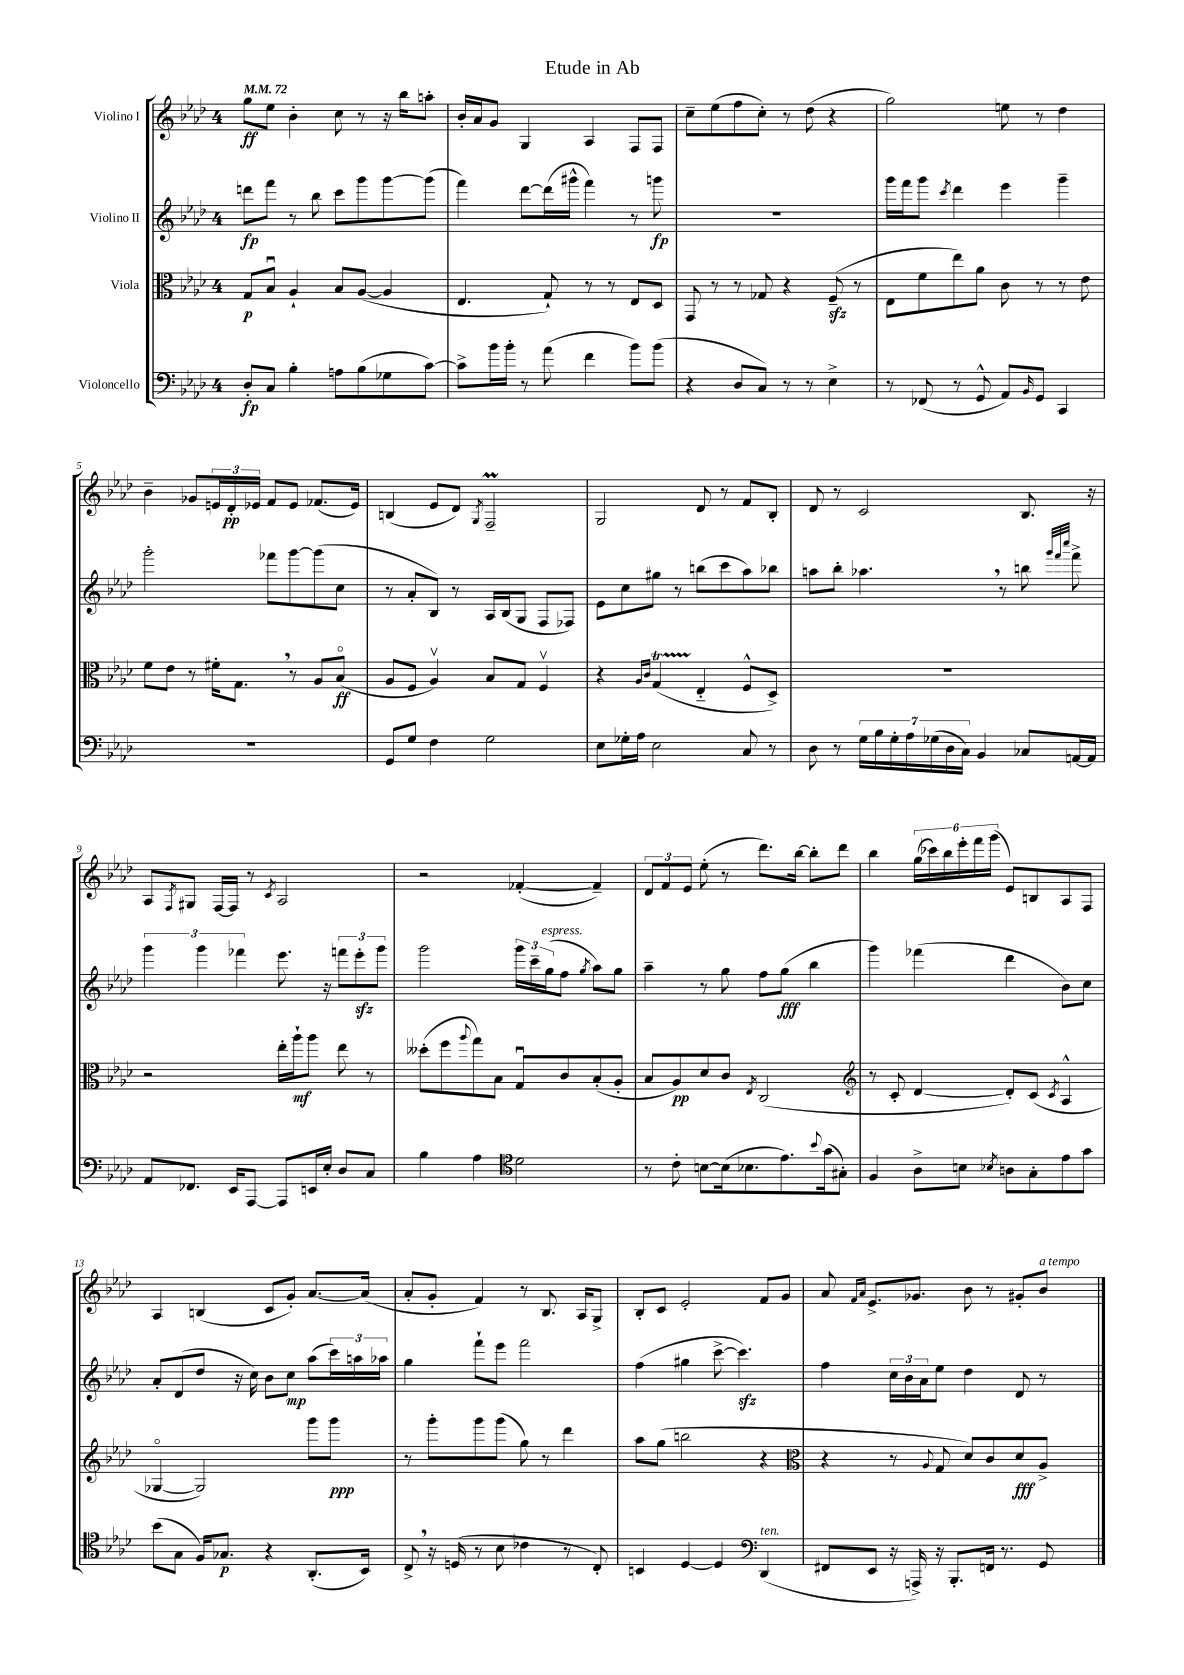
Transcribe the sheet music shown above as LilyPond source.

\header { title = "Etude in Ab" }
<<
\new StaffGroup <<
\new Staff = "s0" \with { instrumentName = "Violino I" } {
    \clef treble \key aes \major \once \override Staff.TimeSignature.style = #'single-digit \time 4/4 \tempo 4 = 72
    g''8\ff ees''8 bes'4-. c''8 r8 r16 bes''16 a''8-. |
    bes'16-. aes'16 g'8 g4 aes4 f8 f8 |
    c''8-- ees''8( f''8 c''8-.) r8 des''8( r4 |
    g''2) e''8 r8 des''4 |
    bes'4-- ges'8 \tuplet 3/2 { e'16 des'16-.\pp ees'16 } f'8 ees'8 fes'8.( ees'16) |
    b4( ees'8 des'8) \acciaccatura { g8 } f2--\prall |
    g2 des'8 r8 f'8 bes8-. |
    des'8 r8 c'2 bes8. r16 |
    aes8 \acciaccatura { f8 } gis8 f16~ f16 r8 \acciaccatura { c'8 } aes2 |
    r2 fes'4~-.( fes'4--) |
    \tuplet 3/2 { des'8 f'8 ees'8 } ees''8-.( r8 des'''8.) bes''16~ bes''8-. des'''8 |
    bes''4 \tuplet 6/4 { g''16( ces'''16) bes''16 ees'''16-. f'''16 g'''16( } ees'8) b8 aes8 f8 |
    aes4 b4( c'8 g'8-.) aes'8.~ aes'16( |
    aes'8-. g'8-. f'4) r8 bes8. aes16 g8-> |
    bes8-. c'8 ees'2-. f'8 g'8 |
    aes'8 \grace { f'16 aes'16 } ees'8.-> ges'8. bes'8 r8 gis'8-. bes'8^\markup { \italic "a tempo" } \bar "|." |
}
\new Staff = "s1" \with { instrumentName = "Violino II" } {
    \clef treble \key aes \major \once \override Staff.TimeSignature.style = #'single-digit \time 4/4
    d'''8\fp f'''8 r8 bes''8 c'''8 g'''8 g'''8~ g'''8( |
    f'''4) des'''8~ des'''16( gis'''16-^ f'''4) r8 g'''8\fp |
    R1 |
    g'''16 f'''16 g'''8 \acciaccatura { c'''8 } des'''4 ees'''4 g'''4-- |
    g'''2-. fes'''8 g'''8~ g'''8( c''8 |
    r8 aes'8-. bes8) r8 aes16 bes16( g8 f8 fes8) |
    ees'8 c''8 gis''8 r8 b''8( c'''8 aes''8) bes''8 |
    a''8 bes''8-. aes''4. \breathe r8 b''8 \grace { g'''32 f'''32 c''''32 } f'''8-> |
    \tuplet 3/2 { g'''4 g'''4 fes'''4 } ees'''8. r16 \tuplet 3/2 { f'''8 ees'''8-.\sfz g'''8 } |
    g'''2 \tuplet 3/2 { g'''16 c'''16-- g''16^\markup { \italic "espress." }( } f''8 \acciaccatura { g''8 } aes''8) g''8 |
    aes''4-- r8 g''8 f''8 g''8\fff( bes''4 |
    g'''4) fes'''4( des'''4 bes'8) c''8 |
    aes'8-. des'8( des''8 r16 c''16) bes'8 c''8\mp aes''8( \tuplet 3/2 { c'''16) a''16 aes''16 } |
    g''4 f'''8-! ees'''8 f'''2 |
    f''4( gis''4 c'''8~-> c'''4.\sfz) |
    f''4 \tuplet 3/2 { c''16 bes'16 aes'16 } ees''8 des''4 des'8 r8 \bar "|." |
}
\new Staff = "s2" \with { instrumentName = "Viola" } {
    \clef alto \key aes \major \once \override Staff.TimeSignature.style = #'single-digit \time 4/4
    g8\p bes8\downbow aes4-! bes8 aes8~( aes4 |
    ees4. g8-!) r8 r8 ees8 des8 |
    g,8 r8 r8 ges8 r4 f8--\sfz( r8 |
    ees8 f'8 ees''8) aes'8 c'8 r8 r8 ees'8 |
    f'8 ees'8 r8 fis'16-. g8. \breathe r8 aes8 bes8\flageolet\ff( |
    aes8 f8 aes4\upbow) bes8 g8 f4\upbow |
    r4 \grace { aes16 c'16 } g4\startTrillSpan( ees4-_\stopTrillSpan f8-^ des8->) |
    R1 |
    r2 ees''16-. aes''16-!\mf aes''8 ees''8 r8 |
    deses''8-.( f''8 \appoggiatura { aes''8 } g''8) bes8 g8\downbow c'8 bes8-.( aes8-. |
    bes8 aes8\pp) des'8 c'8 \acciaccatura { ees8 } c2( |
    \clef treble r8 c'8-. des'4~ des'8-.) c'8( \acciaccatura { c'8 } aes4-^ |
    ges4~\flageolet ges2) g'''8 g'''8\ppp |
    r8 g'''8-. g'''8 g'''8( g''8) r8 des'''4 |
    aes''8 g''8( b''2 r4 |
    \clef alto r4 r8 \appoggiatura { aes8 } g8 des'8) c'8 des'8\fff aes8-> \bar "|." |
}
\new Staff = "s3" \with { instrumentName = "Violoncello" } {
    \clef bass \key aes \major \once \override Staff.TimeSignature.style = #'single-digit \time 4/4
    des8-.\fp c8 bes4-. a8 bes8( ges8 c'8~) |
    c'8-> bes'16 bes'16-. r8 aes'8( f'4 bes'8) bes'8( |
    r4 des8 c8) r8 r8 ees4-> |
    r8 fes,8( r8 g,8-^ aes,8) \grace { bes,16 } g,8 c,4 |
    R1 |
    g,8 g8 f4 g2 |
    ees8 ges16-. aes16 ees2 c8 r8 |
    des8 r8 \tuplet 7/4 { g16 bes16 g16-. aes16 ges16( des16 c16) } bes,4 ces8 a,16~ a,16 |
    aes,8 fes,8. ees,16 aes,,8~ aes,,8 e,16 ees16-. des8 c8 |
    bes4 aes4 \clef tenor des'2 |
    r8 c'8-. b8~ b16( bes8. ees'8.) \appoggiatura { bes'8 } g'16( gis8-.) |
    f4 aes8-> b8 \acciaccatura { bes8 } a8 g8-. ees'8 g'8 |
    bes'8( g8 f16) ges8.\p r4 aes,8.-.( bes,16) |
    c8-> \breathe r16 d16( r8 bes8 ces'4 r8 c8-.) |
    b,4 des4~ des4 \clef bass des,4^\markup { \italic "ten." }( |
    fis,8 ees,8 r16 a,,16->) r16 bes,,8.-. f,16 r8. g,8 \bar "|." |
}
>>
>>
